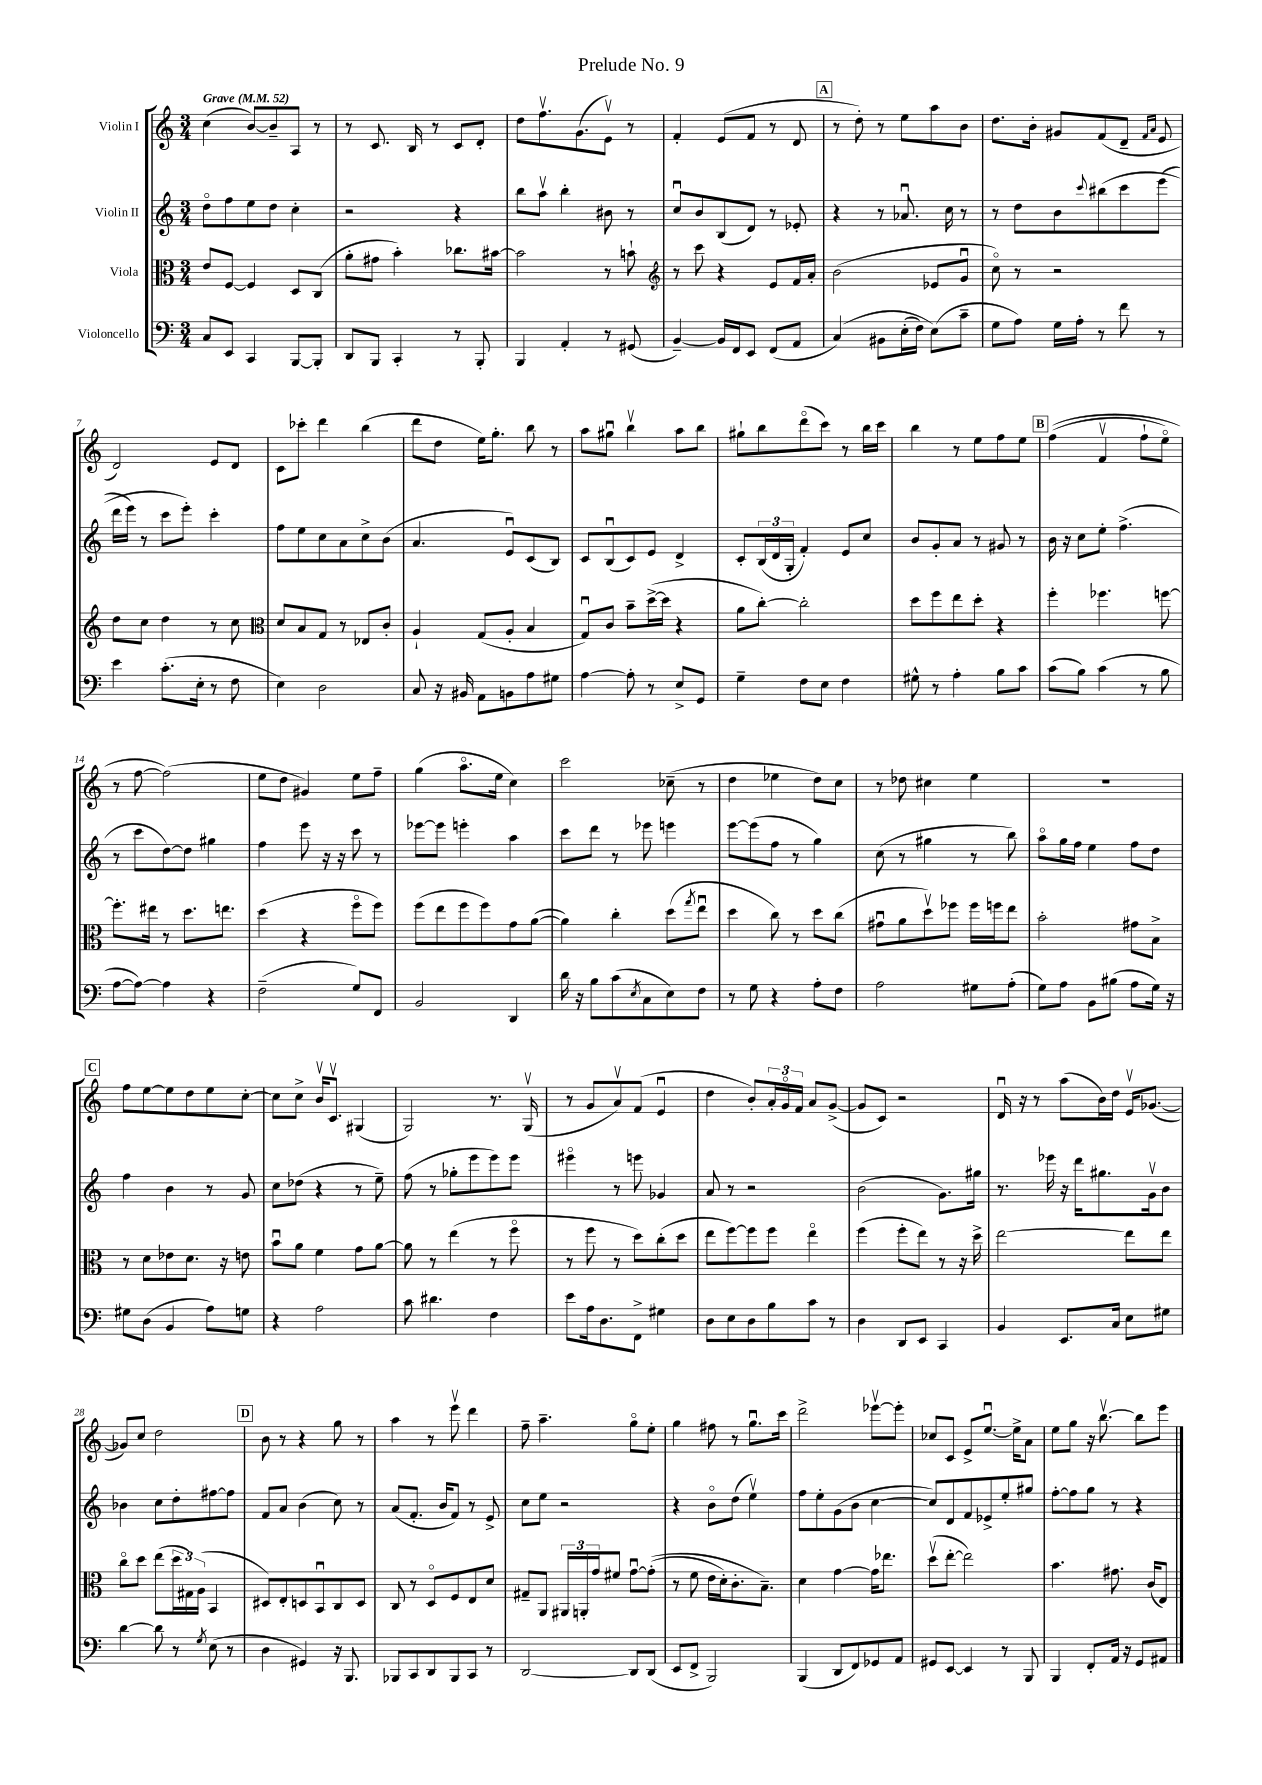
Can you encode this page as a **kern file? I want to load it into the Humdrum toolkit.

**kern	**kern	**kern	**kern
*part4	*part3	*part2	*part1
*staff4	*staff3	*staff2	*staff1
*I"Violoncello	*I"Viola	*I"Violin II	*I"Violin I
*clefF4	*clefC3	*clefG2	*clefG2
*k[]	*k[]	*k[]	*k[]
*M3/4	*M3/4	*M3/4	*M3/4
*MM52	*MM52	*MM52	*MM52
=1	=1	=1	=1
!	!	!	!LO:TX:a:B:t=Grave
8C/L	8e/L	8dd\L	(4cc\
8EE/J	[8F/J	8ff\	.
4CC/	4F/]	8ee\	[8b/L)
.	.	8dd\J	8b~/]
[8BBB/L	8D/L	4cc'\	8A/J
8BBB'/J]	(8C/J	.	8r
=2	=2	=2	=2
8DD/L	8a'\L	2r	8r
8BBB/J	8g#X\J	.	8.c/
4CC'/	4b'\)	.	.
.	.	.	16B/
.	.	.	8r
8r	8.cc-X\L	4r	8c/L
8BBB'/	.	.	8d'/J
.	[16b#X\Jk	.	.
=3	=3	=3	=3
4BBB/	2b#\]	8bb\L	8dd\L
.	.	8aav\J	8.ffv\
4AA'/	.	4bb'\	.
.	.	.	(8.g\
8r	8r	8b#X\	8ev\J)
(8GG#X/	8bn`\	8r	8r
=4	=4	=4	=4
*	*clefG2	*	*
[4BB~/)	8r	8ccu/L	4f'/
.	8ccc\	8b/	.
16BB/LL]	4r	(8B/	(8e/L
16FF/J	.	.	.
8EE/J	.	8d/J)	8f/J
(8FF/L	8e/L	8r	8r
8AA/J	16f/L	8e-X'/	8d/
.	16a'/JJ	.	.
!!LO:REH:place=s1:t=A
=5	=5	=5	=5
(4C/)	(2b\	4r	8r
.	.	.	8dd'\)
8BB#X\L	.	8r	8r
(16E'\L	.	8.a-Xu/	8ee\L
16F\JJ)	.	.	.
(8E\L)	8e-X/L	.	8aa\
.	.	16cc\	.
8c~\J	8gu/J	8r	8b\J
=6	=6	=6	=6
8G\L	8cc\)	8r	8.dd\L
8A\J)	8r	8dd\L	.
.	.	.	16b'\Jk
16G\LL	2r	8b\	8g#X/L
16A'\JJ	.	.	.
.	.	8qqccc/	.
8r	.	(8bb#X\	(8f/
8f\	.	8ccc\	8d~/J
.	.	.	16qqf/LL
.	.	.	16qqa/JJ
8r	.	(8eee\J	8e/
!!LO:LB:g=z
=7	=7	=7	=7
4e\	8dd\L	16ddd\LL	2d/)
.	.	16eee\JJ)	.
.	8cc\J	8r	.
(8.c'\L	4dd\	8ccc\L	.
.	.	8eee'\J)	.
16E'\Jk	.	.	.
8r	8r	4ccc'\	8e/L
8F\	8cc\	.	8d/J
=8	=8	=8	=8
*	*clefC3	*	*
4E\)	8d/L	8ff\L	8c\L
.	8B/	8ee\	8ccc-X'\J
2D\	8G/J	8cc\	4ddd\
.	8r	8a\	.
.	8E-X/L	8cc^\	(4bb\
.	8c'/J	(8b\J	.
=9	=9	=9	=9
8C/	4A`/	4.a/	8ddd\L
16r	.	.	8dd\J
16BB#X/	.	.	.
8AA\L	(8G/L	.	16ee\KL)
.	.	.	8.gg'\J
8BBn\	8A'/J	8eu/L)	.
8A\	4B/	(8c/	8bb\
8G#X\J	.	8B/J)	8r
=10	=10	=10	=10
[4A\	8Gu/L)	8c/L	8aa\L
.	8c/J	(8Bu/	8gg#Xu\J
8A'\]	8b~\L	8c/)	4bbv\
8r	([16dd^\L	8e/J	.
.	16dd\JJ]	.	.
8E^/L	4r	4d^/	8aa\L
8GG/J	.	.	8bb\J
=11	=11	=11	=11
4G~\	8a\L	8c'/L	8gg#X`\L
.	[8cc'\J)	(24B/L	8bb\
.	.	24d/	.
.	.	24G'/JJ	.
8F\L	2cc'\]	4f'/)	(8ddd\
8E\J	.	.	8ccc\J)
4F\	.	8e/L	8r
.	.	8cc/J	16bb\LL
.	.	.	16ccc\JJ
=12	=12	=12	=12
8G#X^^\	8dd\L	8b/L	4bb\
8r	8ff\	8g'/	.
4A'\	8ee\	8a/J	8r
.	8dd'\J	8r	8ee\L
8B\L	4r	8g#X/	8ff\
8c\J	.	8r	8ee\J
!!LO:REH:place=s1:t=B
=13	=13	=13	=13
(8c\L	4ff'\	16b\	((4ff\
.	.	16r	.
8B\J)	.	8cc\L	.
(4c\	4.ff-X\	8ee'\J	4fv/
.	.	(4.ff^\	.
8r	.	.	8ff`\L
8B\	[8ffn\	.	8ee\J)
!!LO:LB:g=z
=14	=14	=14	=14
[8A\L	8.ff'\L]	8r	8r
8A\J_)	.	8ccc\L	[8ff\
.	16ee#X\Jk	.	.
4A\]	8r	[8dd\)	(2ff\])
.	8.dd\L	8dd\J]	.
4r	.	4gg#X\	.
.	8.een\J	.	.
=15	=15	=15	=15
(2F~\	(4dd\	4ff\	8ee\L
.	.	.	8dd\J
.	4r	8eee\	4g#X/)
.	.	16r	.
.	.	16r	.
8G/L)	8ff\L	8ccc\	8ee\L
8FF/J	8ff\J)	8r	8ff~\J
=16	=16	=16	=16
2BB/	(8ff\L	[8eee-X\L	(4gg\
.	8ee\	8eee-\J]	.
.	8ff\	4eeen'\	8.aa\L
.	8ff\)	.	.
.	.	.	16ee\Jk
4DD/	8g\	4aa\	4cc\)
.	([8a\J	.	.
=17	=17	=17	=17
16d\	4a\])	8ccc\L	2ccc\
16r	.	.	.
8B\L	.	8ddd\J	.
(8c\	4cc'\	8r	.
8qE/	.	.	.
8C\	.	8eee-X\	.
8E\)	(8dd\L	4eeen\	(8cc-X~\
.	8qgg/	.	.
8F\J	8eeu\J	.	8r
=18	=18	=18	=18
8r	4dd\	[8eee\L	4dd\
8G\	.	(8eee\]	.
4r	8cc\)	8ff\J	4ee-X\
.	8r	8r	.
8A'\L	8dd\L	4gg\)	8dd\L)
8F\J	(8cc\J	.	8cc\J
=19	=19	=19	=19
2A\	8g#Xu\L	(8cc\	8r
.	8a\	8r	8dd-X\
.	8ddv\)	4gg#X\	4cc#X\
.	8ff-X\J	.	.
8G#X\L	16ff-\LL	8r	4ee\
.	16ffn\J	.	.
(8A'\J	8ee\J	8bb\)	.
=20	=20	=20	=20
8G\L)	2b'\	8aa\L	2.r
8A\J	.	16gg\L	.
.	.	16ff\JJ	.
8BB\L	.	4ee\	.
(8B#X\J	.	.	.
8A\L	8g#X\L	8ff\L	.
16G\Jk)	8B^\J	8dd\J	.
16r	.	.	.
!!LO:LB:g=z
!!LO:REH:place=s1:t=C
=21	=21	=21	=21
8G#X\L	8r	4ff\	8ff\L
(8D\J	8d\L	.	[8ee\
4BB/	8e-X\	4b\	8ee\]
.	8.d\J	.	8dd\
8A\L)	.	8r	8ee\
.	16r	.	.
8Gn\J	8en\	8g/	[8cc'\J
=22	=22	=22	=22
4r	8bu\L	8cc\L	8cc\L]
.	8a\J	(8dd-X\J	8cc^\J
2A\	4f\	4r	16bv/KL
.	.	.	8.cv/J
.	8g\L	8r	(4G#X/
.	[8a\J	8ee~\)	.
=23	=23	=23	=23
8c\	8a\]	(8ff\	2G/)
4.d#X\	8r	8r	.
.	(4ee\	8gg-X'\L	.
.	.	8eee\	.
4F\	8r	8eee\)	8.r
.	8ff\	8eee\J	.
.	.	.	(16Gv/
=24	=24	=24	=24
8e\L	8r	4eee#X\	8r
16A\k	8ff\	.	8g/L
8.D\	.	.	.
.	8r	8r	8av/)
8FF^\J	8dd\L)	8eeen\	(8f/J
4G#X\	(8cc'\	4g-X/	4eu/
.	8dd\J	.	.
=25	=25	=25	=25
8D\L	8ee\L	8a/	4dd\
8E\	[8ff\)	8r	.
8D\	8ff\]	2r	8b'/L)
8B\	8ff\J	.	24a'/L
.	.	.	24g/
.	.	.	24f/JJ
8c\J	4ee\	.	8a/L
8r	.	.	([8g^/J
=26	=26	=26	=26
4D\	(4ff\	(2b\	8g/L]
.	.	.	8c/J)
8DD/L	8ff'\L	.	2r
8EE/J	8ee\J)	.	.
4CC/	8r	8.g\L)	.
.	16r	.	.
.	16dd^\	16gg#X\Jk	.
=27	=27	=27	=27
4BB/	[2ee\	8.r	16du/
.	.	.	16r
.	.	.	8r
.	.	16eee-X\	.
8.EE/L	.	16r	(8aa\L
.	.	16ddd\KL	.
.	.	8.gg#X\	16b\L)
16C/Jk	.	.	16dd\JJ
8E\L	8ee\L]	.	16ev/KL
.	.	16gv\k	([8.g-X/J
8G#X\J	8ee\J	8b\J	.
!!LO:LB:g=z
=28	=28	=28	=28
[4d\	8cc\L	4b-X\	8g-X/L])
.	8dd\J	.	8cc/J
8d\]	(8ee\L	8cc\L	2dd\
8r	24dd\L	8dd'\	.
.	24G#X\)	.	.
.	(24A\JJ	.	.
8qG/	.	.	.
(8E\	4BB/	[8ff#X\	.
8r	.	8ff#\J]	.
!!LO:REH:place=s1:t=D
=29	=29	=29	=29
4D\	8D#X/L)	8f/L	8b\
.	8E'/	8a/J	8r
4GG#X/)	8Dn/	(4b\	4r
.	8BBu/	.	.
16r	8C/	8cc\)	8gg\
8.BBB/	.	.	.
.	8D/J	8r	8r
=30	=30	=30	=30
8BBB-X/L	8C/	(8a/L	4aa\
8CC/	8r	8.f'/J	.
8DD/	8D/L	.	8r
.	.	16b/KL	.
8BBB-/	8F/	8f/J)	8eeev\
8CC/J	8E/	8r	4ddd\
8r	8d/J	8e^/	.
=31	=31	=31	=31
[2DD/	8G#X~/L	8cc\L	8ff~\
.	8AA/J	8ee\J	4.aa~\
.	24AA#X/LL	2r	.
.	24AAn'/	.	.
.	24g/J	.	.
.	8f#X/J	.	.
8DD/L]	[8gu\L	.	8gg\L
(8DD/J	((8g'\J]	.	8ee'\J
=32	=32	=32	=32
8EE/L	8r	4r	4gg\
8FF^/J	8f\	.	.
2BBB/)	16e\LL	8b\L	8ff#X\
.	16d'\J)	.	.
.	8.c'\	(8dd\J	8r
.	.	4eev\)	8.ggu\L
.	8.B~\J)	.	.
.	.	.	16ccc\Jk
=33	=33	=33	=33
(4BBB/	4d\	8ff\L	2ddd^\
.	.	8ee'\	.
8DD/L	[4g\	(8g\	.
8FF/)	.	8b\J	.
8GG-X/	16g\KL]	[4cc\	[8eee-Xv\L
.	8.ee-X\J	.	.
8AA/J	.	.	8eee-'\J]
=34	=34	=34	=34
8GG#X/L	(8ddv\L	8cc/L])	8cc-X/L
[8EE/J	[8ee'\J	8d/	8c/J
4EE/]	2ee\])	8f/	8e^/L
.	.	8e-X^/	[8.eeu/J
8r	.	8ee'/	.
.	.	.	16ee^\KL]
8BBB/	.	8gg#X/J	8a\J
=35	=35	=35	=35
4BBB/	4.b\	[8ff'\L	8ee\L
.	.	8ff\]	8gg\J
8FF'/L	.	8gg\J	16r
.	.	.	[8.bbv\
16AA/Jk	8.g#X\	8r	.
16r	.	.	.
8GG/L	.	4r	8bb\L]
.	(16c/KL	.	.
8AA#X/J	8E/J)	.	8eee\J
==	==	==	==
*-	*-	*-	*-
